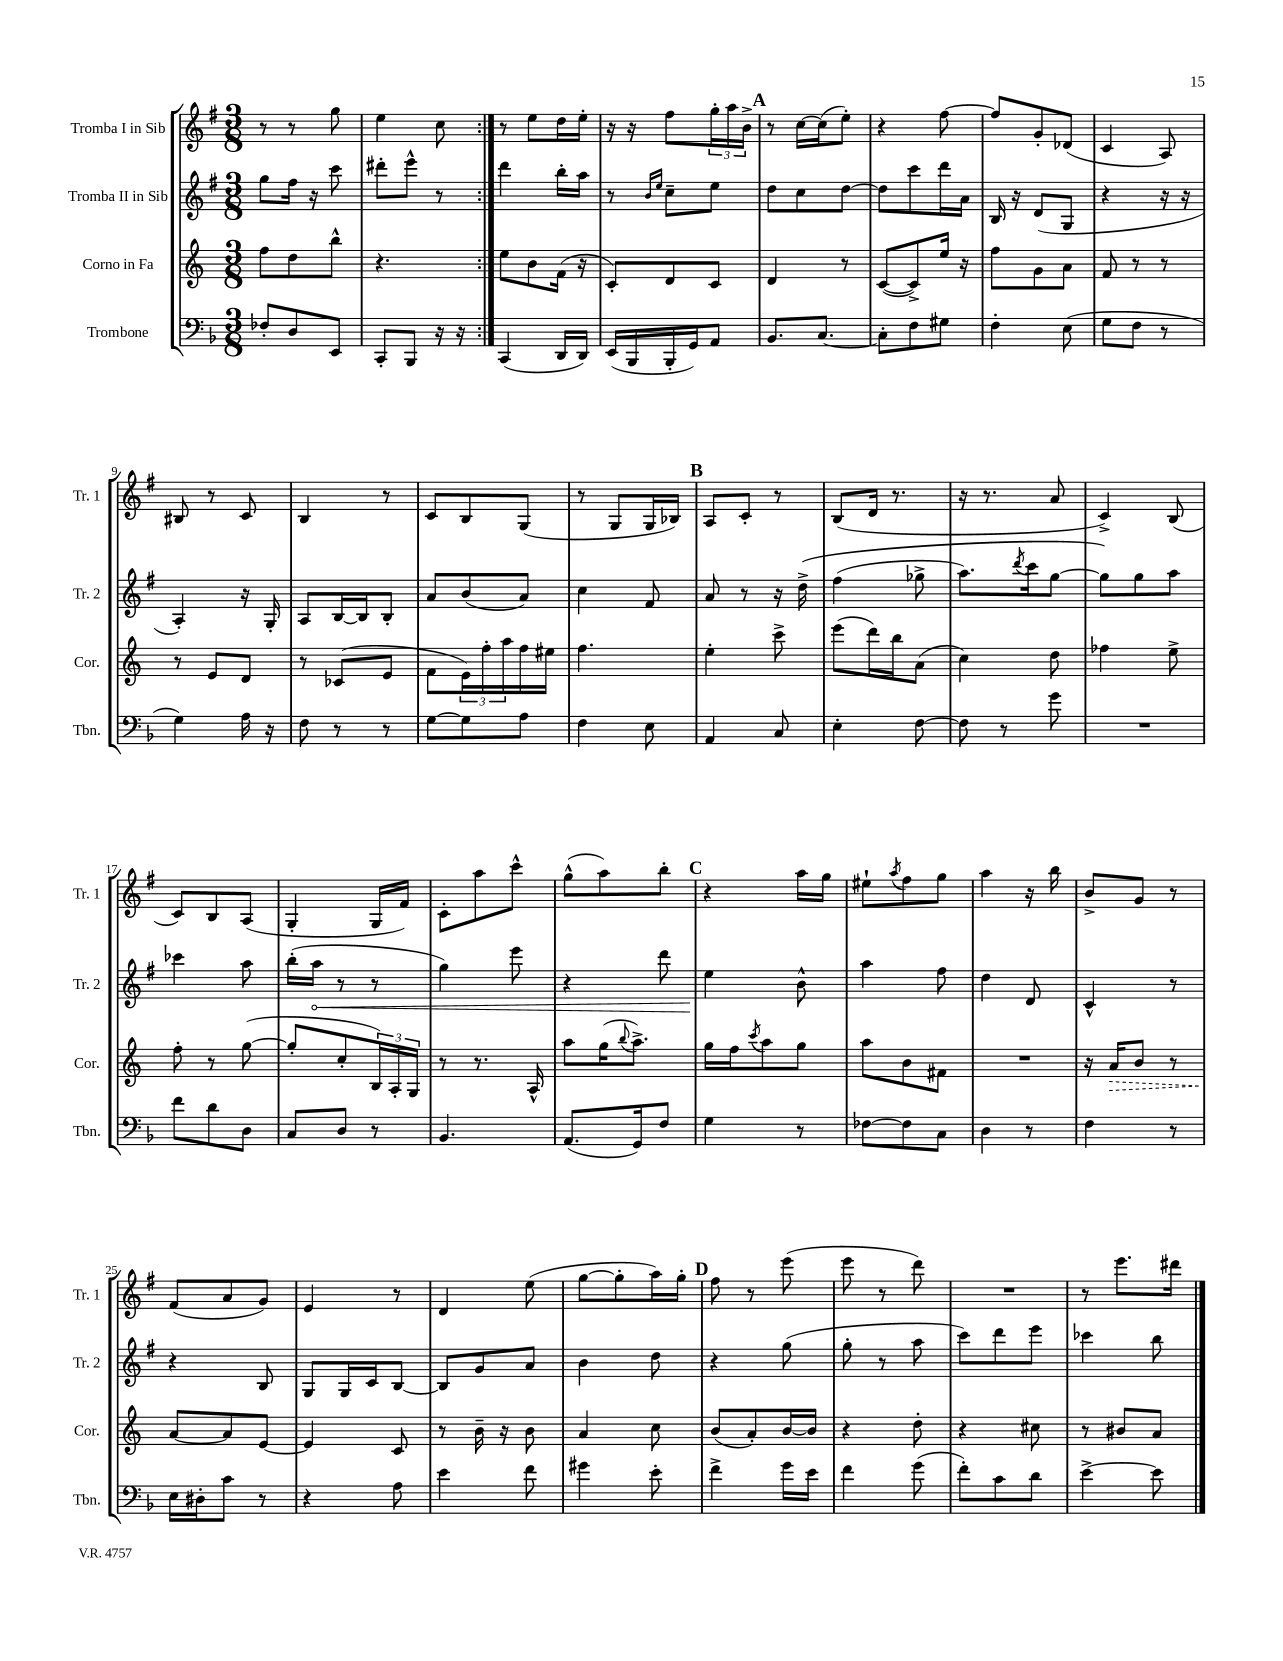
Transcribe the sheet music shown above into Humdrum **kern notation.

**kern	**kern	**kern	**kern
*staff4	*staff3	*staff2	*staff1
*clefF4	*clefG2	*clefG2	*clefG2
*k[b-]	*k[]	*k[f#]	*k[f#]
*M3/8	*M3/8	*M3/8	*M3/8
8F-'/L	8ff\L	8gg\L	8r
8D/	8dd\	16ff#\Jk	8r
.	.	16r	.
8EE/J	8bb^^\J	8ccc\	8gg\
=	=	=	=
8CC'/L	4.r	8ddd#'\L	4ee\
8BBB-/J	.	8eee^^\J	.
16r	.	8r	8cc\
16r	.	.	.
=:|!	=:|!	=:|!	=:|!
(4CC/	8ee\L	4ddd\	8r
.	8b\	.	8ee\L
16DD/LL	(16f\Jk	16bb'\LL	16dd\L
16DD/JJ)	16r	16aa\JJ	16ee'\JJ
=	=	=	=
(16EE/LL	8c'/L)	8r	16r
16BBB-/	.	.	16r
.	.	16qqb/LL	.
.	.	16qqee/JJ	.
16BBB-'/	8d/	8cc~\L	8ff#\L
16GG/J)	.	.	.
8AA/J	8c/J	8ee\J	24gg'\L
.	.	.	24aa\
.	.	.	24b^\JJ
=	=	=	=
8.BB-/L	4d/	8dd\L	8r
.	.	8cc\	[16cc\LL
[8.C/J	.	.	(16cc\]J
.	8r	[8dd\J	8ee'\J)
=	=	=	=
8C'\]L	([8c/L	8dd\]L	4r
8F\	8c^/])	8ccc\	.
8G#\J	16ee/Jk	16ddd\L	[8ff#\
.	16r	16a\JJ	.
=	=	=	=
4F'\	8ff\L	16B/	8ff#/]L
.	.	16r	.
.	8g\	(8d/L	8g'/
(8E\	8a\J	8G/J	(8d-/J
=	=	=	=
8G\L	8f/	4r	4c/
8F\J	8r	.	.
8r	8r	16r	8A/)
.	.	16r	.
=	=	=	=
4G\)	8r	4A'/)	8B#/
.	8e/L	.	8r
16A\	8d/J	16r	8c/
16r	.	16G'/	.
=	=	=	=
8F\	8r	8A/L	4B/
8r	(8c-/L	[16B/L	.
.	.	16B/]J	.
8r	8e/J	8B'/J	8r
=	=	=	=
[8G\L	8f\L	8a/L	8c/L
8G\]	24e\L)	(8b/	8B/
.	24ff'\	.	.
.	24aa\	.	.
8A\J	16ff\	8a/J)	(8G/J
.	16ee#\JJ	.	.
=	=	=	=
4F\	4.ff\	4cc\	8r
.	.	.	8G/L
8E\	.	8f#/	16G/L
.	.	.	16B-/JJ)
=	=	=	=
4AA/	4ee'\	8a/	8A/L
.	.	8r	8c'/J
8C/	8ccc^\	16r	8r
.	.	&(16dd^\	.
=	=	=	=
4E'\	(8eee\L	(4ff#\	(8B/L
.	16ddd\L)	.	16d/Jk
.	16bb\J	.	8.r
[8F\	(8a\J	8gg-^\	.
=	=	=	=
8F\]	4cc\)	8.aa\L)	16r
.	.	.	8.r
8r	.	.	.
.	.	8qddd/	.
.	.	16ccc\k	.
8g\	8dd\	[8gg\J	8a/
=	=	=	=
4.r	4ff-\	8gg\]L&)	4c^/)
.	.	8gg\	.
.	8ee^\	8aa\J	(8B/
=	=	=	=
8f\L	8ff'\	4ccc-\	8c/L)
8d\	8r	.	8B/
8D\J	([8gg\	8aa\	(8A/J
=	=	=	=
8C/L	8gg'/]L	(16bb'\LL	4G'/
.	.	16aa\JJ	.
8D/J	8cc'/	8r	.
8r	24B/L)	8r	16G/LL
.	24A'/	.	.
.	.	.	16f#/JJ)
.	24G/JJ	.	.
=	=	=	=
4.BB-/	8r	4gg\)	8c'\L
.	8.r	.	8aa\
.	.	8eee\	8ccc^^\J
.	16A^^/	.	.
=	=	=	=
(8.AA/L	8aa\L	4r	(8gg^^\L
.	(16gg\K	.	8aa\)
.	8qqbb/	.	.
16GG/k)	8.aa^\J)	.	.
8F/J	.	8ddd\	8bb'\J
=	=	=	=
4G\	16gg\LL	4ee\	4r
.	16ff\J	.	.
.	8qccc/	.	.
.	8aa\	.	.
8r	8gg\J	8b^^\	16aa\LL
.	.	.	16gg\JJ
=	=	=	=
[8F-\L	8aa\L	4aa\	8ee#`\L
.	.	.	8qaa/
8F-\]	8b\	.	8ff#\
8C\J	8f#\J	8ff#\	8gg\J
=	=	=	=
4D\	4.r	4dd\	4aa\
8r	.	8d/	16r
.	.	.	16bb\
=	=	=	=
4F\	16r	4c^^/	8b^/L
.	16a/LK	.	.
.	8b/J	.	8g/J
8r	8r	8r	8r
=	=	=	=
16E\LL	[8a/L	4r	(8f#/L
16D#'\J	.	.	.
8c\J	8a/]	.	8a/
8r	[8e/J	8B/	8g/J)
=	=	=	=
4r	4e/]	8G/L	4e/
.	.	16G/L	.
.	.	16c/J	.
8A\	8c/	[8B/J	8r
=	=	=	=
4e\	8r	8B/]L	4d/
.	16b~\	8g/	.
.	16r	.	.
8f\	8b\	8a/J	(8ee\
=	=	=	=
4g#\	4a/	4b\	[8gg\L
.	.	.	8gg'\]
8e'\	8cc\	8dd\	16aa\L)
.	.	.	16gg'\JJ
=	=	=	=
4f^\	(8b/L	4r	8ff#\
.	8a'/)	.	8r
16g\LL	[16b/L	(8gg\	(8eee\
16e\JJ	16b/]JJ	.	.
=	=	=	=
4f\	4r	8gg'\	8eee\
.	.	8r	8r
(8g\	8dd'\	8aa\	8ddd\)
=	=	=	=
8f'\L)	4r	8ccc\L)	4.r
8c\	.	8ddd\	.
8d\J	8cc#\	8eee\J	.
=	=	=	=
[4e^\	8r	4ccc-\	8r
.	8b#/L	.	8.eee\L
8e\]	8a/J	8bb\	.
.	.	.	16ddd#\Jk
==	==	==	==
*-	*-	*-	*-
